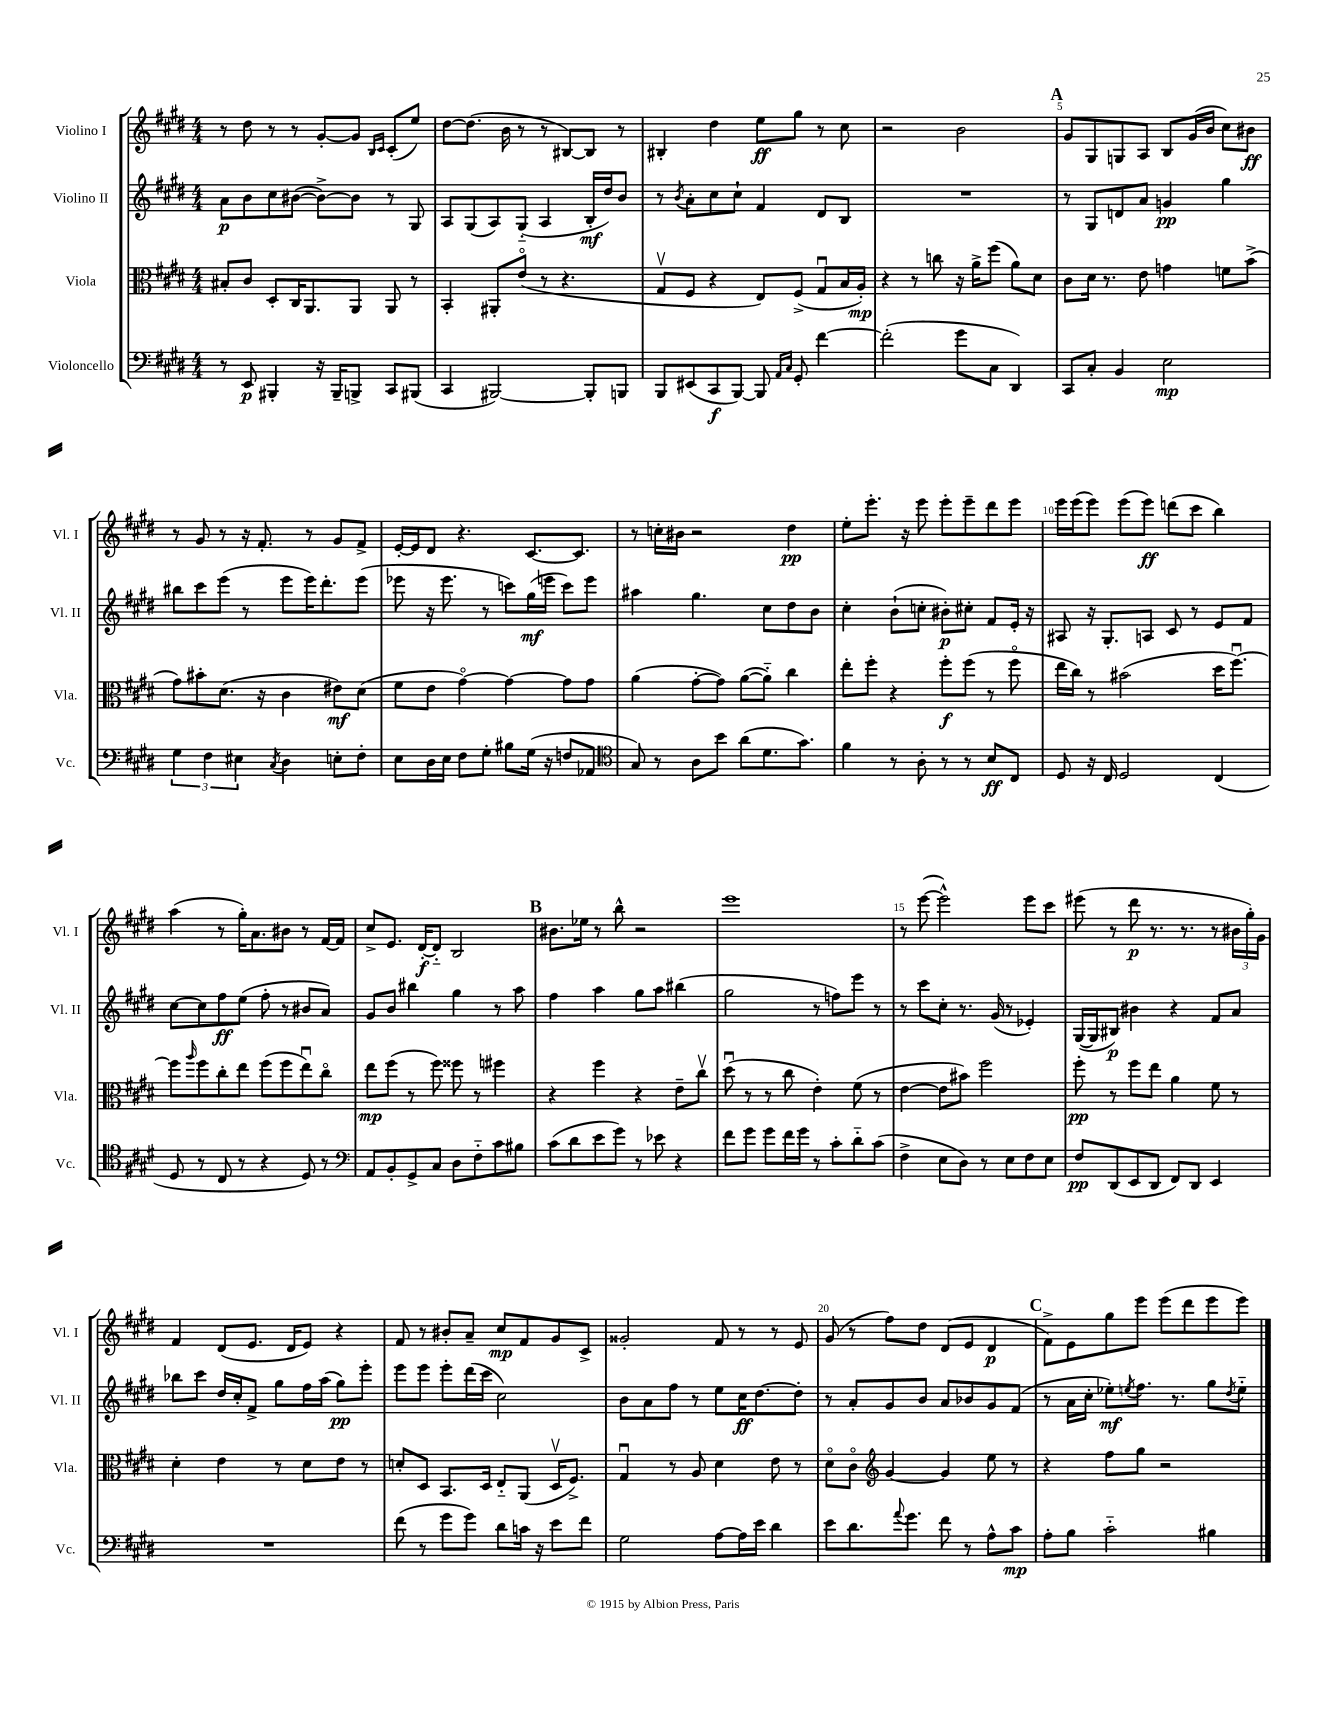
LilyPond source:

<<
\new StaffGroup <<
\new Staff = "s0" \with { instrumentName = "Violino I" shortInstrumentName = "Vl. I" } {
    \clef treble \key e \major \numericTimeSignature \time 4/4
    r8 dis''8 r8 r8 gis'8~-. gis'8 \grace { b16 cis'16 } cis'8-.( e''8) |
    dis''8~ dis''8.( b'16 r8 r8 bis8~) bis8 r8 |
    bis4-. dis''4 e''8\ff gis''8 r8 cis''8 |
    r2 b'2 |
    \mark \markup { \bold "A" } gis'8 gis8 g8 a8 b8 gis'16( b'16 cis''8) bis'8\ff |
    r8 gis'8 r8 r16 fis'8.-. r8 gis'8 fis'8-> |
    e'16~-. e'16 dis'8 r4. cis'8.~ cis'8. |
    r8 c''16-. bis'16 r2 dis''4\pp |
    e''8-. e'''8.-. r16 e'''8 e'''8-. e'''8-- dis'''8 e'''8 |
    e'''16 e'''16( e'''8) e'''8( e'''8\ff) d'''8( cis'''8 b''4) |
    a''4( r8 gis''16-.) a'8. bis'8 r8 fis'16~ fis'16 |
    cis''8-> e'8. dis'16~-.\f dis'8-_ b2 |
    \mark \markup { \bold "B" } bis'8. ees''16 r8 b''8-^ r2 |
    e'''1 |
    r8 e'''8~( e'''2-^) e'''8 cis'''8 |
    eis'''8( r8 dis'''8\p r8. r8. r8 \tuplet 3/2 { bis'16 gis''16-.) gis'16 } |
    fis'4 dis'8( e'8. dis'16 e'8) r4 |
    fis'8 r8 bis'8-. a'8-- cis''8\mp fis'8 gis'8 cis'8-> |
    gisis'2-. fis'8 r8 r8 e'8 |
    gis'8( r8 fis''8) dis''8 dis'8( e'8 dis'4\p |
    \mark \markup { \bold "C" } fis'8->) e'8 gis''8 e'''8 e'''8( dis'''8 e'''8 e'''8) \bar "|." |
}
\new Staff = "s1" \with { instrumentName = "Violino II" shortInstrumentName = "Vl. II" } {
    \clef treble \key e \major \numericTimeSignature \time 4/4
    a'8\p b'8 cis''8 bis'8~( bis'8~->) bis'8 r8 gis8 |
    a8 gis8( a8) gis8-_( a4 b16-.\mf dis''16) b'8 |
    r8 \acciaccatura { b'8 } a'8-. cis''8 cis''8-! fis'4 dis'8 b8 |
    R1 |
    \mark \markup { \bold "A" } r8 gis8 d'8 a'8 g'4\pp gis''4 |
    bis''8 cis'''8 e'''8( r8 e'''8 e'''16) dis'''8.-. e'''8( |
    ees'''8 r16 ees'''8. r8 c'''8) gis''16\mf( e'''16 c'''8) e'''8 |
    ais''4 gis''4. cis''8 dis''8 b'8 |
    cis''4-. b'8-!( c''8-. bis'8-.\p) cis''8-. fis'8 e'16-. r16 |
    ais8 r16 gis8.-. a8 cis'8 r8 e'8 fis'8 |
    cis''8~ cis''8 fis''8\ff e''8( fis''8-. r8 bis'8 a'8) |
    gis'8 b'8 bis''4 gis''4 r8 a''8 |
    \mark \markup { \bold "B" } fis''4 a''4 gis''8 a''8 bis''4( |
    gis''2 r8 f''8) e'''8 r8 |
    r8 cis'''8 cis''8-. r8. gis'16( r8 ees'4-.) |
    gis16~( gis16 bis8\p) bis'4 r4 fis'8 a'8 |
    bes''8 cis'''8 dis''16 cis''16-. fis'8-> gis''8 fis''16 a''16( gis''8\pp) e'''8-. |
    e'''8 e'''8 e'''8-. dis'''16( cis'''16 cis''2) |
    b'8 a'8 fis''8 r8 e''8 cis''16\ff dis''8.~ dis''8-. |
    r8 a'8-. gis'8 b'8 a'8 bes'8 gis'8 fis'8( |
    \mark \markup { \bold "C" } r8 a'16 cis''16-. ees''8-.\mf) \acciaccatura { e''8 } fis''8. r8. gis''8 \acciaccatura { dis''8 } e''8-_ \bar "|." |
}
\new Staff = "s2" \with { instrumentName = "Viola" shortInstrumentName = "Vla." } {
    \clef alto \key e \major \numericTimeSignature \time 4/4
    bis8-. cis'8 dis8-. cis16 a,8. a,8 a,8 r8 |
    b,4-. ais,8-. e'8\flageolet( r8 r4. |
    gis8\upbow fis8 r4 e8) fis8->( gis8\downbow b16 a16-.\mp) |
    r4 r8 c''8 r16 a'16-> fis''8( a'8) dis'8 |
    \mark \markup { \bold "A" } cis'8 dis'16 r8. e'8 g'4 f'8 b'8->( |
    gis'8) bis'8-. dis'8.( r16 cis'4 eis'8\mf) dis'8( |
    fis'8 e'8 gis'4~\flageolet) gis'4~ gis'8 gis'8 |
    a'4( gis'8~-. gis'8) a'8~( a'8-_) cis''4 |
    e''8-. fis''8-. r4 fis''8-.\f fis''8( r8 fis''8\flageolet |
    e''16 cis''16) r8 bis'2( dis''16 fis''8.~\downbow) |
    fis''8 \grace { a''16 } fis''8 cis''8-. e''8 fis''8( fis''8 e''8\downbow) cis''8\flageolet |
    e''8\mp fis''8( r8 fis''8) fisis''8 r8 fis''4 |
    \mark \markup { \bold "B" } r4 fis''4 r4 e'8-- cis''8\upbow |
    dis''8\downbow( r8 r8 cis''8 e'4-.) fis'8( r8 |
    e'4~ e'8 bis'8) fis''2 |
    fis''8-.\pp r8 fis''8 e''8 a'4 fis'8 r8 |
    dis'4-. e'4 r8 dis'8 e'8 r8 |
    d'8-. dis8 b,8. dis16 e8-_ a,8( dis16\upbow fis8.->) |
    gis4\downbow r8 a8 dis'4 e'8 r8 |
    dis'8\flageolet cis'8\flageolet \clef treble gis'4~ gis'4 e''8 r8 |
    \mark \markup { \bold "C" } r4 fis''8 gis''8 r2 \bar "|." |
}
\new Staff = "s3" \with { instrumentName = "Violoncello" shortInstrumentName = "Vc." } {
    \clef bass \key e \major \numericTimeSignature \time 4/4
    r8 e,8\p bis,,4-. r16 bis,,16-- b,,8-> cis,8 bis,,8( |
    cis,4 bis,,2~) bis,,8-. b,,8 |
    b,,8 eis,8( cis,8\f b,,8~) b,,8 \grace { a,16 cis16 } gis,8-. fis'4~ |
    fis'2-.( gis'8 cis8 dis,4) |
    \mark \markup { \bold "A" } cis,8 cis8-. b,4 e2\mp |
    \tuplet 3/2 { gis4 fis4 eis4 } \acciaccatura { cis8 } dis4 e8-. fis8-. |
    e8 dis16 e16 fis8 gis8-. bis8 gis16( r16 f8 aes,8 |
    \clef tenor gis8) r8 a8 b'8 a'8( dis'8. gis'8.) |
    fis'4 r8 a8-. r8 r8 b8\ff cis8 |
    dis8 r16 cis16 dis2 cis4( |
    dis8 r8 cis8 r8 r4 dis8) r8 |
    \clef bass a,8 b,8-. gis,8-> cis8 dis8 fis8-_ cis'8 bis8 |
    \mark \markup { \bold "B" } cis'8( dis'8 e'8 gis'8) r8 ees'8 r4 |
    fis'8 gis'8 gis'8 fis'16 gis'16 r8 cis'8-. dis'8-_ cis'8( |
    fis4-> e8 dis8) r8 e8 fis8 e8 |
    fis8\pp dis,8( e,8 dis,8 fis,8) dis,8 e,4 |
    R1 |
    fis'8( r8 gis'8 gis'8) dis'8 c'16 r16 e'8 fis'8 |
    gis2 a8~ a16 e'16 dis'4 |
    e'8 dis'8. \appoggiatura { a'8 } gis'8. fis'8 r8 a8-^ cis'8\mp |
    \mark \markup { \bold "C" } a8-. b8 cis'2-_ bis4 \bar "|." |
}
>>
>>
\layout { \context { \Score \override BarNumber.break-visibility = ##(#f #t #t) barNumberVisibility = #(every-nth-bar-number-visible 5) } }
